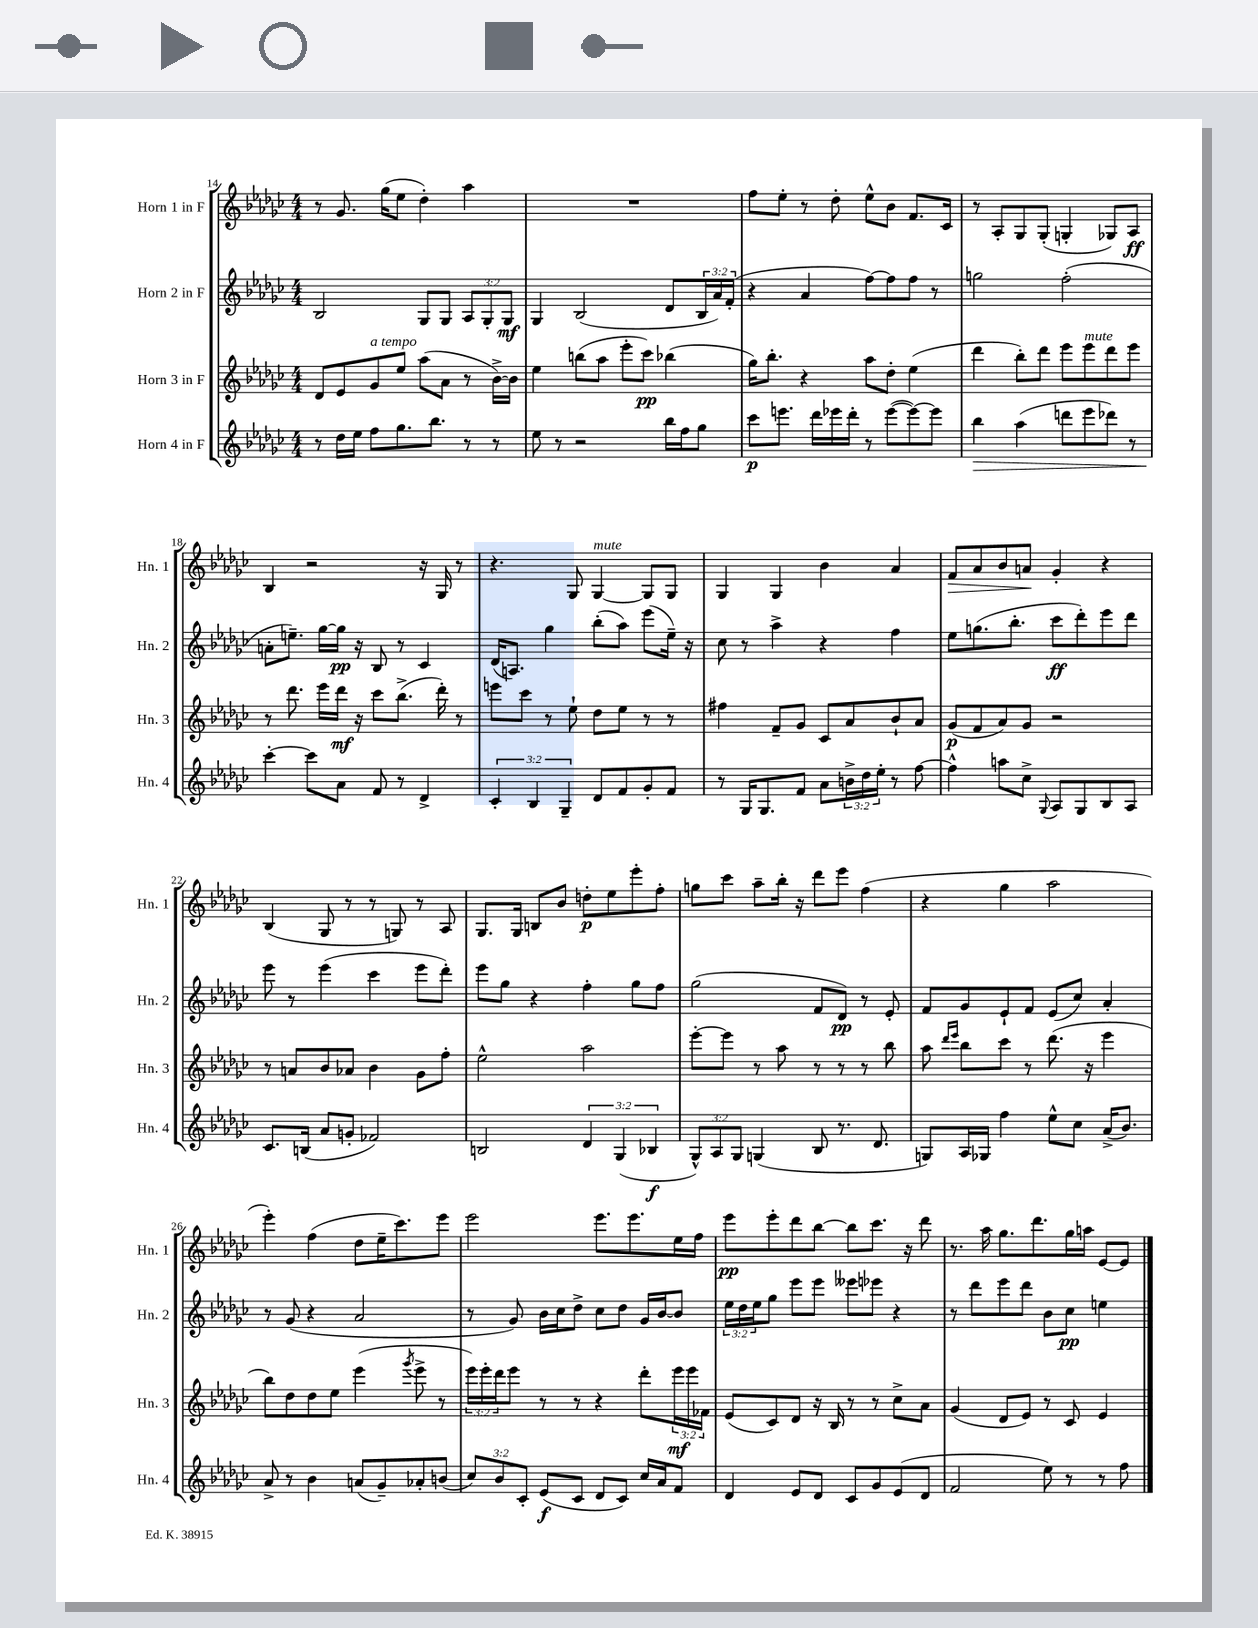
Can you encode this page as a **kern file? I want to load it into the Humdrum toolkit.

**kern	**kern	**kern	**kern
*staff4	*staff3	*staff2	*staff1
*clefG2	*clefG2	*clefG2	*clefG2
*k[b-e-a-d-g-c-]	*k[b-e-a-d-g-c-]	*k[b-e-a-d-g-c-]	*k[b-e-a-d-g-c-]
*M4/4	*M4/4	*M4/4	*M4/4
8r	8d-	2B-	8r
16dd-	8e-	.	8.g-
16ee-	.	.	.
8ff	8g-	.	.
.	.	.	(16gg-
8.gg-	8ee-	.	8ee-
.	(8aa-	8G-	4dd-')
8.bb-	.	.	.
.	8a-	8G-	.
8r	8r	12A-	4aa-
.	.	12G-'	.
8r	[16b-^)	.	.
.	.	12G-	.
.	16b-]	.	.
=	=	=	=
8ee-	4ee-	4G-	1r
8r	.	.	.
2r	(8bb	(2B-	.
.	8aa-	.	.
.	8eee-'	.	.
.	8ccc-)	.	.
16bb-	(4bb-	8d-	.
16ff	.	.	.
8gg-	.	24B-	.
.	.	24a-)	.
.	.	(24f'	.
=	=	=	=
8ccc-	16gg-)	4r	8ff
.	8.bb-'	.	.
8.eee	.	.	8ee-'
.	4r	4a-	8r
16ddd-	.	.	.
16eee-	.	.	8dd-'
16ddd-'	.	.	.
8r	8aa-	[8ff)	8ee-^^
([8eee-	8dd-'	8ff]	8b-
8eee-_)	(4ee-	8ff	8.f
8eee-]	.	8r	.
.	.	.	16c-
=	=	=	=
4bb-	4ddd-	2gg	8r
.	.	.	8A-'
(4aa-	8bb-')	.	8G-
.	8ddd-	.	(8G-'
8ddd	8eee-	(2ff'	4G'
8eee-	8eee-	.	.
8ddd-)	8ddd-	.	8G-)
8r	8eee-	.	8A-
=	=	=	=
[4ccc-'	8r	8a'	4B-
.	8.ddd-	8.ee~)	.
8ccc-]	.	.	2r
.	16eee-	[16gg-	.
8a-	16ddd-	16gg-]	.
.	16r	16r	.
8f	8ccc-	8B-	.
8r	(8.bb-^	8r	.
4d-^	.	4c-	16r
.	16ddd-')	.	16G-
.	8r	.	8r
=	=	=	=
6c-'	8eee	(16d-	4.r
.	.	8.A)	.
.	8ccc-	.	.
6B-	.	.	.
.	8r	4gg-	.
6G-~	.	.	.
.	8ee-`	.	8G-
8d-	8dd-	(8bb-'	[4G-
8f	8ee-	8aa-)	.
8g-'	8r	(8eee-	8G-]
8f	8r	16ee-~)	8G-
.	.	16r	.
=	=	=	=
8r	4ff#	8cc-	4G-
16G-	.	8r	.
8.G-	.	.	.
.	8f~	4aa-^	4G-
8f	8g-	.	.
8a-	8c-	4r	4b-
24b^	8a-	.	.
24dd-	.	.	.
24ee-'	.	.	.
8r	8b-`	4ff	4a-
[8ff	8a-	.	.
=	=	=	=
4ff^^]	(8g-	8ee-	8f
.	8f	(8.gg	8a-
8aa	8a-)	.	8b-
.	.	8.bb-'	.
8cc-^	8g-	.	8a
8qqG-	.	.	.
8A-	2r	8ccc-	4g-'
8G-	.	8ddd-')	.
8B-	.	8eee-	4r
8A-	.	8ddd-	.
=	=	=	=
8.c-	8r	8eee-	(4B-
.	8a	8r	.
(16B	.	.	.
8a-	8b-	(4eee-	8G-
8g'	8a-	.	8r
2f-)	4b-	4ccc-	8r
.	.	.	8G)
.	8g-	8eee-	8r
.	8ff'	8ddd-')	8A-
=	=	=	=
2B	2ee-^^	8eee-	8.G-
.	.	8gg-	.
.	.	.	16G-
.	.	4r	8B
.	.	.	8b-
6d-	2aa-	4ff'	8dd'
.	.	.	8ee-
(6G-	.	.	.
.	.	8gg-	8eee-'
6B-	.	.	.
.	.	8ff	8ff'
=	=	=	=
12G-^^)	[8eee-'	(2gg-	8gg
12A-	.	.	.
.	8eee-]	.	8ccc-
12G-	.	.	.
(4G	8r	.	8aa-~
.	8aa-	.	16bb-'
.	.	.	16r
8B-	8r	8f	8ddd-
8.r	8r	8d-)	8eee-
.	8r	8r	(4ff
8.d-	.	.	.
.	8bb-	8e-'	.
=	=	=	=
8G)	8aa-	8f	4r
.	16qqddd-	.	.
.	16qqeee-	.	.
16A-	8bb-	8g-	.
16G-	.	.	.
4ff	8ccc-	8e-`	4gg-
.	8r	8f	.
8ee-^^	(8.ddd-	(8e-	2aa-
8cc-	.	8cc-)	.
.	16r	.	.
(16a-^	4eee-	4a-'	.
8.b-)	.	.	.
=	=	=	=
8a-^	8bb-)	8r	4eee-')
8r	8dd-	(8g-	.
4b-	8dd-	4r	(4ff
.	8ee-	.	.
(8a	(4eee-	2a-	8dd-
8g-~)	.	.	16ee-~
.	.	.	8.ccc-)
.	8qggg-	.	.
8a-'	8eee-^	.	.
(8b	8r	.	8eee-
=	=	=	=
12cc-)	24eee-)	8r	2eee-
.	24eee-'	.	.
12b-	24ddd-	.	.
.	8eee-	8g-)	.
12c-'	.	.	.
(8e-	8r	16b-	.
.	.	16cc-	.
8c-	8r	8dd-^	.
8d-	4r	8cc-	8.eee-
8c-)	.	8dd-	.
.	.	.	8.eee-
16cc-	8ddd-'	16g-	.
16a-	.	[16b-	.
8f	24eee-	8b-]	16ee-
.	24eee-	.	.
.	.	.	16ff
.	24f-	.	.
=	=	=	=
4d-	(8e-	24ee-	8eee-
.	.	24dd-	.
.	.	24ee-	.
.	8c-)	8gg-	8eee-'
8e-	8d-	8eee-	8ddd-
8d-	16r	8eee-	[8bb-
.	16B-	.	.
8c-	8r	8eee--	8bb-]
8g-	8r	8eee-	8.ccc-
(8e-	8cc-^	4r	.
.	.	.	16r
8d-	8a-	.	8ddd-
=	=	=	=
2f	(4g-	8r	8.r
.	.	8ddd-	.
.	.	.	16aa-
.	8d-	8eee-	8.gg-
.	8e-)	8ddd-	.
.	.	.	8.ddd-
8ee-)	8r	8b-	.
8r	8c-	8cc-	16gg-
.	.	.	16aa
8r	4e-	4ee	[8e-
8ff	.	.	8e-]
==	==	==	==
*-	*-	*-	*-
